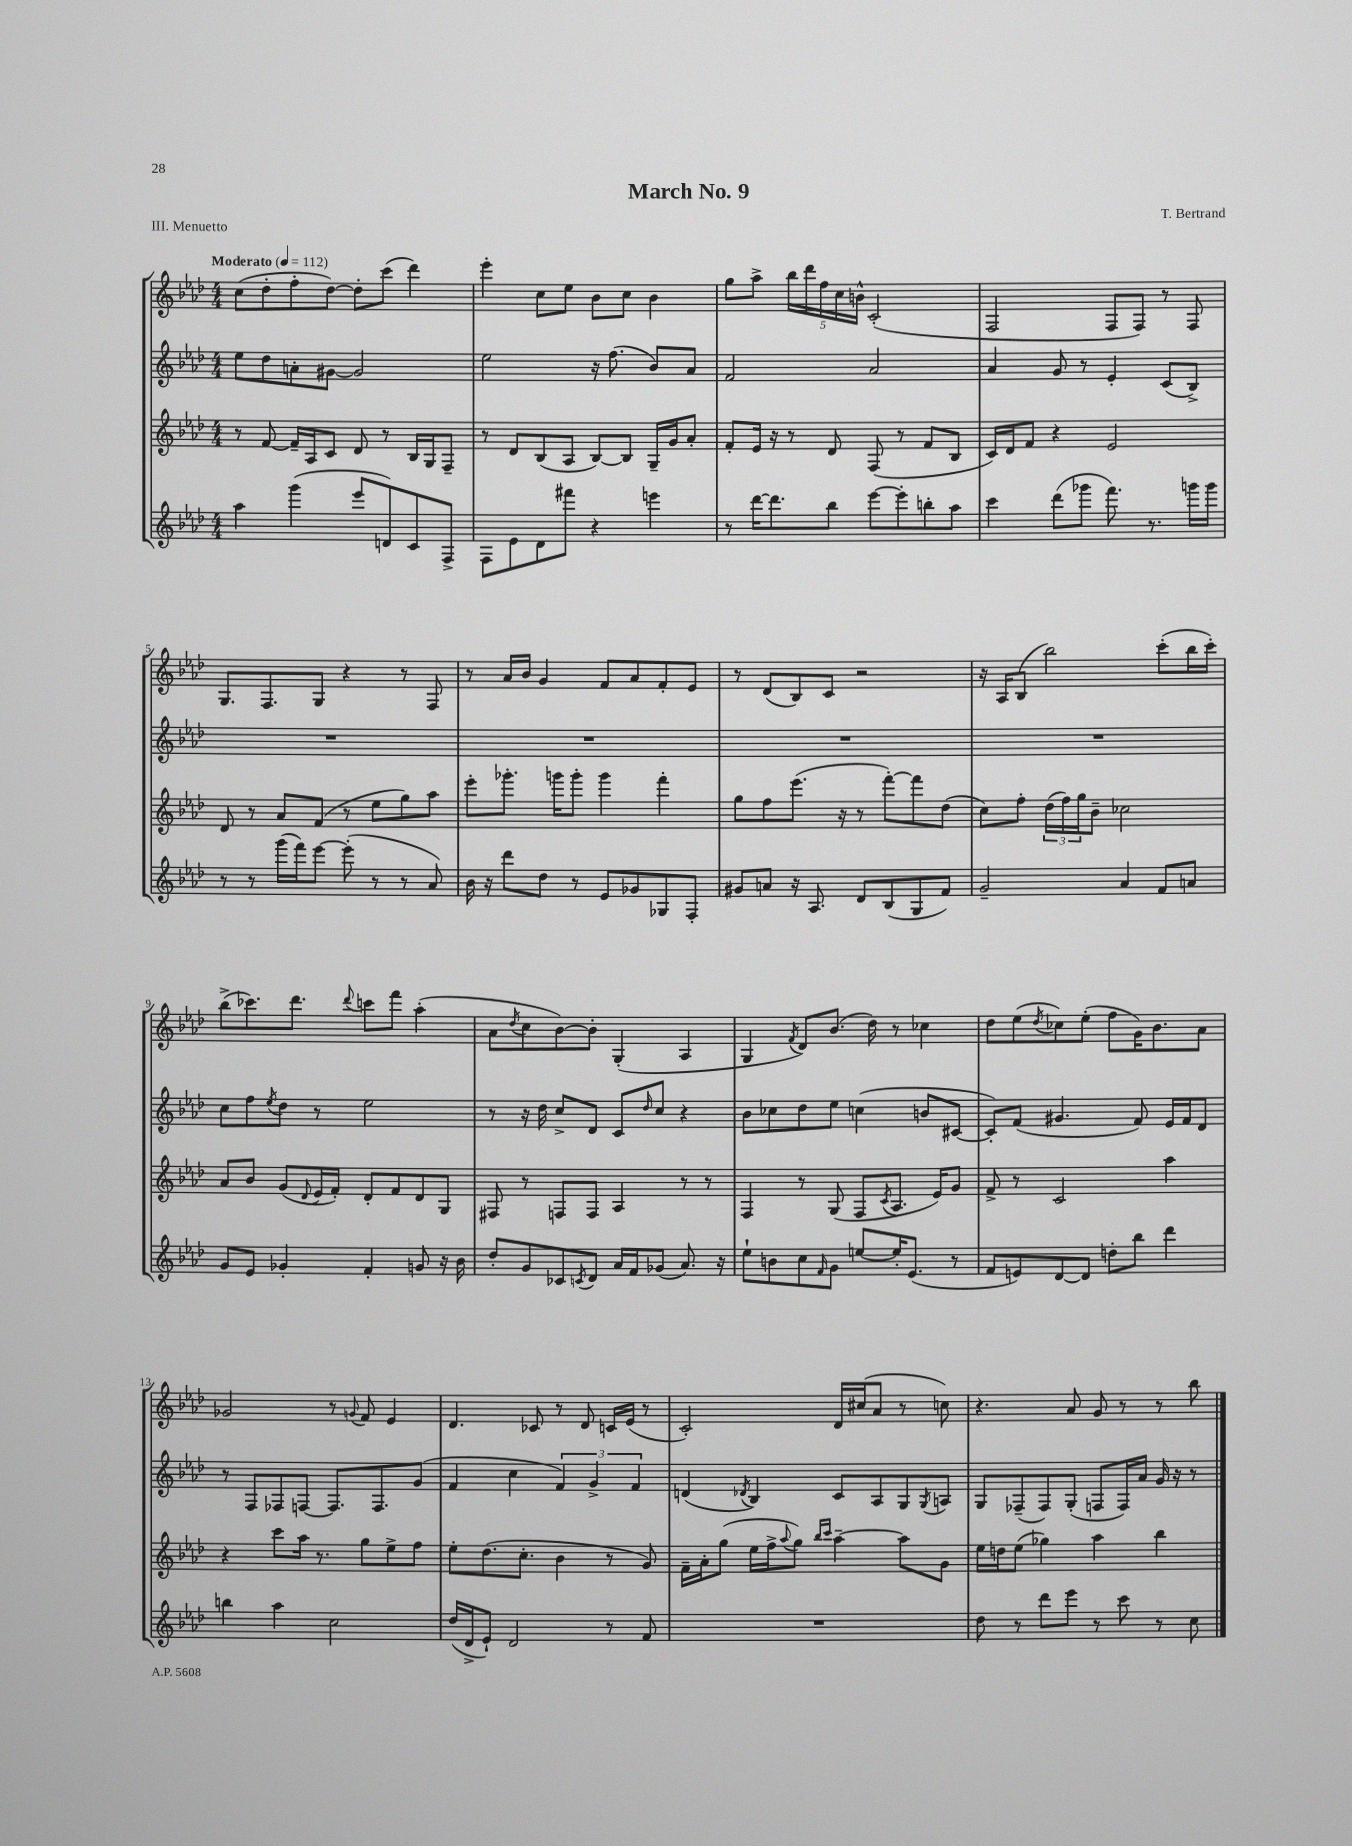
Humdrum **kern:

**kern	**kern	**kern	**kern
*part4	*part3	*part2	*part1
*staff4	*staff3	*staff2	*staff1
*clefG2	*clefG2	*clefG2	*clefG2
*k[b-e-a-d-]	*k[b-e-a-d-]	*k[b-e-a-d-]	*k[b-e-a-d-]
*M4/4	*M4/4	*M4/4	*M4/4
*MM112	*MM112	*MM112	*MM112
=1	=1	=1	=1
!	!	!	!LO:TX:a:B:t=Moderato
4aa-\	8r	8ee-\L	(8cc\L
.	[8f/	8dd-\	8dd-'\
(4ggg\	16f~/LL]	8an'\	8ff'\
.	16A-/J	.	.
.	8c/J	[8g#X\J	[8dd-\J)
8eee-/L	8d-/	2g#/]	8dd-'\L]
8dn/)	8r	.	(8ccc\J
8c/	16B-/LL	.	4ddd-\)
.	16G/J	.	.
8F^/J	8F~/J	.	.
=2	=2	=2	=2
8F\L	8r	2ee-\	4eee-'\
8e-\	8d-/L	.	.
8d-\	(8B-/	.	8cc\L
8fff#X\J	8A-/J	.	8ee-\J
4r	[8B-/L)	16r	8b-\L
.	.	(8.ff\	.
.	8B-/J]	.	8cc\J
4eeen\	16G~/LL	8b-/L)	4b-\
.	16g/J	.	.
.	8a-'/J	8a-/J	.
=3	=3	=3	=3
8r	8f'/L	2f/	8gg\L
[16ddd-\KL	16e-/Jk	.	8aa-^\J
8.ddd-\]	16r	.	.
.	8r	.	20bb-\LL
.	.	.	20ddd-\
.	.	.	20ff\
8bb-\J	8d-/	.	.
.	.	.	20cc\
.	.	.	20bn^^\JJ
[8eee-\L	(8F/	2a-/	(2c'/
8eee-'\]	8r	.	.
8bbn'\	8f/L	.	.
8aa-\J	8B-/J	.	.
=4	=4	=4	=4
4ccc\	16c/LL)	4a-/	2F/
.	16d-/J	.	.
.	8f/J	.	.
(8ddd-\L	4r	8g/	.
8ggg-X\J	.	8r	.
8.fff\)	2e-/	4e-'/	8F/L
.	.	.	8F/J)
8.r	.	.	.
.	.	(8c/L	8r
16gggn\LL	.	8B-^/J)	8F/
16ggg\JJ	.	.	.
!!LO:LB:g=z
=5	=5	=5	=5
8r	8d-/	1r	8.G/L
8r	8r	.	.
.	.	.	8.F/
(16ggg\LL	8a-/L	.	.
16fff\J)	.	.	.
[8eee-\J	(8f/J	.	8G/J
(8eee-'\]	8r	.	4r
8r	8ee-\L	.	.
8r	8gg\)	.	8r
8a-/)	8aa-\J	.	8F/
=6	=6	=6	=6
16b-\	8eee-'\L	1r	8r
16r	.	.	.
8ddd-\L	8.ggg-X'\J	.	16a-/LL
.	.	.	16b-/JJ
8dd-\J	.	.	4g/
.	16gggn\KL	.	.
8r	8ggg'\J	.	.
8e-/L	4ggg\	.	8f/L
8g-X/	.	.	8a-/
8G-X/	4fff'\	.	8f'/
8F'/J	.	.	8e-/J
=7	=7	=7	=7
8g#X/L	8gg\L	1r	8r
8an/J	8ff\	.	(8d-/L
16r	(8.eee-\J	.	8B-/)
8.A-/	.	.	.
.	.	.	8c/J
.	16r	.	.
8d-/L	8r	.	2r
(8B-/	[8fff'\L)	.	.
8G/	8fff\]	.	.
8f/J)	(8dd-\J	.	.
=8	=8	=8	=8
2g~/	8cc\L)	1r	16r
.	.	.	16A-/KL
.	8ff'\J	.	(8B-/J
.	(24dd-\LL	.	2bb-\)
.	24ff\)	.	.
.	24gg\J	.	.
.	8b-~\J	.	.
4a-/	2cc-X\	.	.
8f/L	.	.	(8ccc'\L
8an/J	.	.	16bb-\L
.	.	.	16ccc'\JJ)
!!LO:LB:g=z
=9	=9	=9	=9
8g/L	8a-/L	8cc\L	(8bb-^\L
8e-/J	8b-/J	8ff\	8.ccc-X\)
.	.	8qee-/	.
4g-X'/	(8g/L	8dd-\J	.
.	.	.	8.ddd-\J
.	8qqd-/	.	.
.	16e-/L	8r	.
.	16f'/JJ)	.	.
.	.	.	8qqddd-/
4f'/	8d-'/L	2ee-\	8cccn\L
.	8f/	.	8fff\J
8gn/	8d-/	.	(4aa-'\
16r	8G/J	.	.
16b-\	.	.	.
=10	=10	=10	=10
8dd-'/L	8F#X/	8r	8a-\L
.	.	.	8qdd-/
8g/	8r	16r	8cc\
.	.	16dd-\	.
8c-X/	8Fn/L	8cc^/L	[8b-\)
8qcn/	.	.	.
8d-/J	8F/J	8d-/J	8b-'\J]
16a-/LL	4A-/	8c/L	(4G'/
16f/J	.	.	.
.	.	16qqdd-/	.
(8g-X/J	.	8cc/J	.
8.a-/)	8r	4r	4A-/
.	8r	.	.
16r	.	.	.
=11	=11	=11	=11
8ee-`\L	4F/	8b-\L	4G/
8bn\	.	8cc-X\	.
.	.	.	8qf/
8cc\	8r	8dd-\	8d-/L)
16qqf/	.	.	.
8g\J	(8G/	8ee-\J	(8.b-/J
[8een/L	8F/L	(4ccn\	.
.	.	.	16dd-\)
.	8qc/	.	.
16ee'/K]	8.A-/J	.	8r
(8.e-/J	.	.	.
.	.	8bn/L	4cc-X\
.	16e-/KL)	.	.
8r	8g/J	[8c#X/J	.
=12	=12	=12	=12
8f/L	8f^/	8c#'/L])	8dd-\L
8en/)	8r	(8f/J	(8ee-\
.	.	.	8qdd-/
[8d-/	2c/	4.g#X/	8cc-X\)
8d-/J]	.	.	(8ee-'\J
8ddn'\L	.	.	8ff\L
8bb-\J	.	8f/)	16g\K)
.	.	.	8.b-\
4ddd-\	4aa-\	16e-/LL	.
.	.	16f/J	.
.	.	8d-/J	8a-\J
!!LO:LB:g=z
=13	=13	=13	=13
4bbn\	4r	8r	2g-X/
.	.	8F/L	.
4aa-\	8ccc\L	8F-X/	.
.	16aa-\Jk	[8Fn/J	.
.	8.r	.	.
2cc\	.	8.F/L]	8r
.	.	.	8qqgn/
.	8gg\L	.	8f/
.	.	8.F/	.
.	8ee-^\	.	4e-/
.	8ff\J	(8g/J	.
=14	=14	=14	=14
(16dd-/LL	8ee-'\L	4f/	4.d-/
16d-^/J	.	.	.
8e-`/J)	(8.dd-\	.	.
2d-/	.	4cc\	.
.	8.cc'\J	.	.
.	.	.	8c-X/
.	4b-\	6f/)	8r
.	.	.	8d-/
.	.	6g^/	.
8r	8r	.	16cn/LL
.	.	.	(16e-/JJ
.	.	6f/	.
8f/	8g/)	.	8r
=15	=15	=15	=15
1r	16f~\LL	(4dn/	2c'/)
.	16a-'\J	.	.
.	(8gg\J	.	.
.	.	8qd-X/	.
.	16ee-\LL	4B-/)	.
.	16ff^\J	.	.
.	8qqaa-/	.	.
.	8gg\J)	.	.
.	16qqbb-/LL	.	.
.	16qqccc/JJ	.	.
.	[4aa-~\	8c/L	16d-/LL
.	.	.	(16cc#X/J
.	.	8A-/	8a-/J
.	8aa-\L]	8G/	8r
.	.	8qG/	.
.	8g\J	8An/J	8ccn\)
=16	=16	=16	=16
8dd-\	16ee-\LL	8G/L	4.r
.	16ddn\J	.	.
8r	(8ee-\J	(8F-X~/	.
8ddd-\L	4gg-X\)	8F-/)	.
8eee-\J	.	(8G'/J	8a-/
8r	4aa-\	8Fn/L	8g/
8ccc\	.	16F/L)	8r
.	.	16a-/JJ	.
8r	4bb-\	16g/	8r
.	.	16r	.
8cc\	.	8r	8bb-\
==	==	==	==
*-	*-	*-	*-
